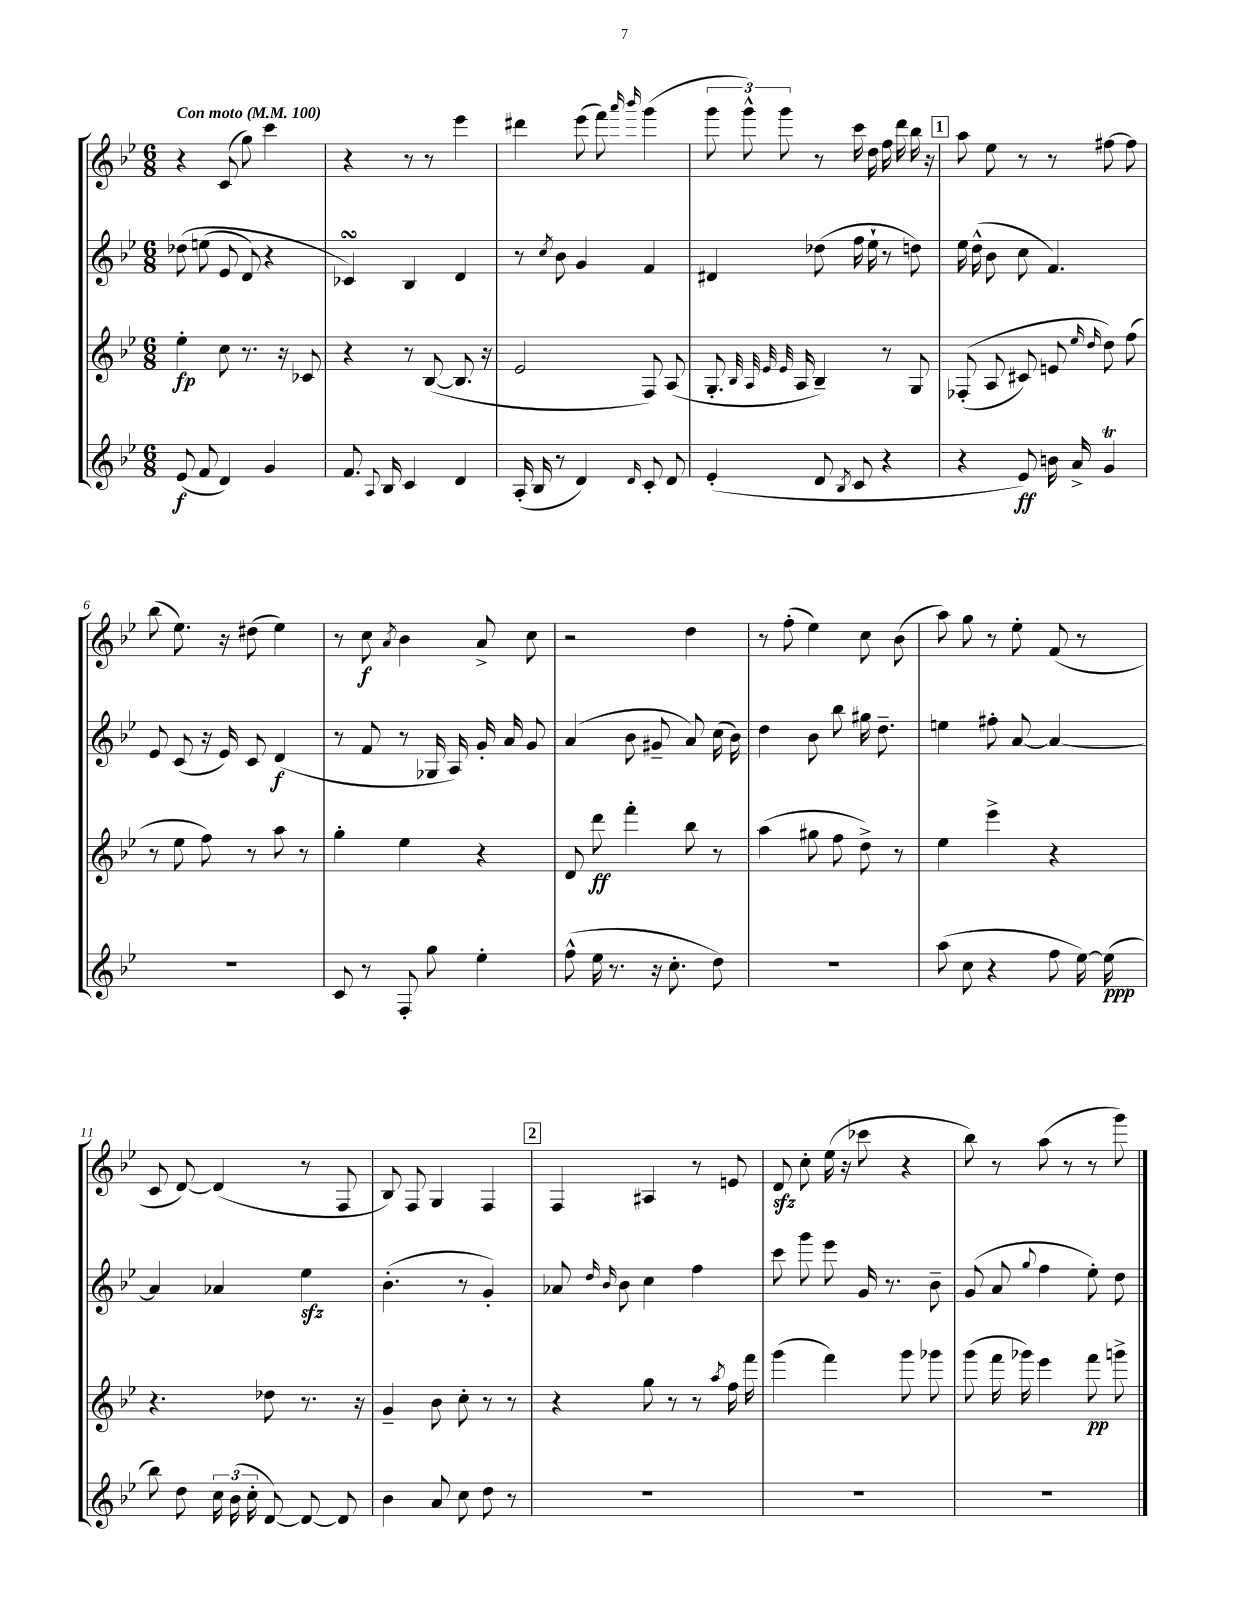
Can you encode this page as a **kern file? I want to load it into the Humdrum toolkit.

**kern	**kern	**kern	**kern
*staff4	*staff3	*staff2	*staff1
*clefG2	*clefG2	*clefG2	*clefG2
*k[b-e-]	*k[b-e-]	*k[b-e-]	*k[b-e-]
*M6/8	*M6/8	*M6/8	*M6/8
*MM100	*MM100	*MM100	*MM100
(8e-	4ee-'	&(8dd-	4r
8f	.	(8ee	.
4d)	8cc	8e-	(8c
.	8.r	8d)	8gg)
4g	.	4r	4ccc
.	16r	.	.
.	8c-	.	.
=	=	=	=
8.f	4r	4c-&)	4r
8qqA	.	.	.
16B-	.	.	.
4c	8r	4B-	8r
.	([8B-	.	8r
4d	8.B-]	4d	4eee-
.	16r	.	.
=	=	=	=
(16A'	2e-	8r	4ddd#
16B-	.	.	.
.	.	8qcc	.
8r	.	8b-	.
4d)	.	4g	(8eee-
.	.	.	8fff)
.	.	.	16qqaaa
16qqd	.	.	16qqbbb-
8c'	8F)	4f	(4ggg
8d	(8A	.	.
=	=	=	=
(4e-'	8.G'	4d#	12ggg
.	.	.	12ggg^^)
.	.	.	12ggg
.	32qqB-	.	.
.	32qqA	.	.
.	32qqe-	.	.
.	32qqe-	.	.
.	16A	.	.
8d	4B-~)	(8dd-	8r
8qB-	.	.	.
8c	.	16ff	16ccc
.	.	16ee-`	16dd
4r	8r	8r	16ff
.	.	.	16ddd
.	8G	8dd)	16bb-
.	.	.	16r
=	=	=	=
4r	&((8F-'	16ee-	8aa
.	.	(16dd^^	.
.	8A	8b-	8ee-
8e-)	8c#)	8cc	8r
16b	8e	4.f)	8r
16a^	.	.	.
.	16qqee-	.	.
.	16qqdd	.	.
4g	8dd&)	.	[8ff#
.	(8ff	.	8ff#]
=	=	=	=
2.r	8r	8e-	(8bb-
.	8ee-	(8c	8.ee-)
.	8ff)	16r	.
.	.	16e-)	16r
.	8r	8c	(8dd#
.	8aa	(4d	4ee-)
.	8r	.	.
=	=	=	=
8c	4gg'	8r	8r
8r	.	8f	8cc
.	.	.	8qa
8F'	4ee-	8r	4b-
8gg	.	16G-	.
.	.	16A)	.
4ee-'	4r	16g'	8a^
.	.	16a	.
.	.	8g	8cc
=	=	=	=
(8ff^^	8d	(4a	2r
16ee-	8ddd	.	.
8.r	.	.	.
.	4fff'	8b-	.
16r	.	8g#~	.
8.cc'	.	.	.
.	8bb-	8a)	4dd
8dd)	8r	(16cc	.
.	.	16b-)	.
=	=	=	=
2.r	(4aa	4dd	8r
.	.	.	(8ff'
.	8gg#	8b-	4ee-)
.	8ff	8bb-	.
.	8dd^)	16gg#	8cc
.	.	8.dd~	.
.	8r	.	(8b-
=	=	=	=
(8aa	4ee-	4ee	8aa)
8cc	.	.	8gg
4r	4eee-^	8ff#'	8r
.	.	[8a	8ee-'
8ff	4r	4a_	(8f
[16ee-)	.	.	8r
(16ee-]	.	.	.
=	=	=	=
8bb-)	4.r	4a]	8c
8dd	.	.	[8d)
24cc	.	4a-	(4d]
(24b-	.	.	.
24cc'	.	.	.
[8d)	8dd-	.	.
8d_	8.r	4ee-	8r
8d]	.	.	8F
.	16r	.	.
=	=	=	=
4b-	4g~	(4.b-'	8B-)
.	.	.	8F
8a	8b-	.	4G
8cc	8cc'	8r	.
8dd	8r	4g')	4F
8r	8r	.	.
=	=	=	=
2.r	4r	8a-	4F
.	.	16qqdd	.
.	.	16qqb-	.
.	.	8b-	.
.	8gg	4cc	4A#
.	8r	.	.
.	8r	4ff	8r
.	8qaa	.	.
.	16ff	.	8e
.	16fff	.	.
=	=	=	=
2.r	(4ggg	8ccc	8d
.	.	8ggg	8cc'
.	4fff)	8eee-	(16ee-
.	.	.	16r
.	.	16g	8ccc-
.	.	8.r	.
.	8ggg	.	4r
.	8ggg-	8b-~	.
=	=	=	=
2.r	(8ggg	(8g	8bb-)
.	16fff	8a	8r
.	16ggg-)	.	.
.	.	8qqgg	.
.	4eee-	4ff	(8aa
.	.	.	8r
.	8fff	8ee-')	8r
.	8ggg^	8dd	8ggg)
==	==	==	==
*-	*-	*-	*-
